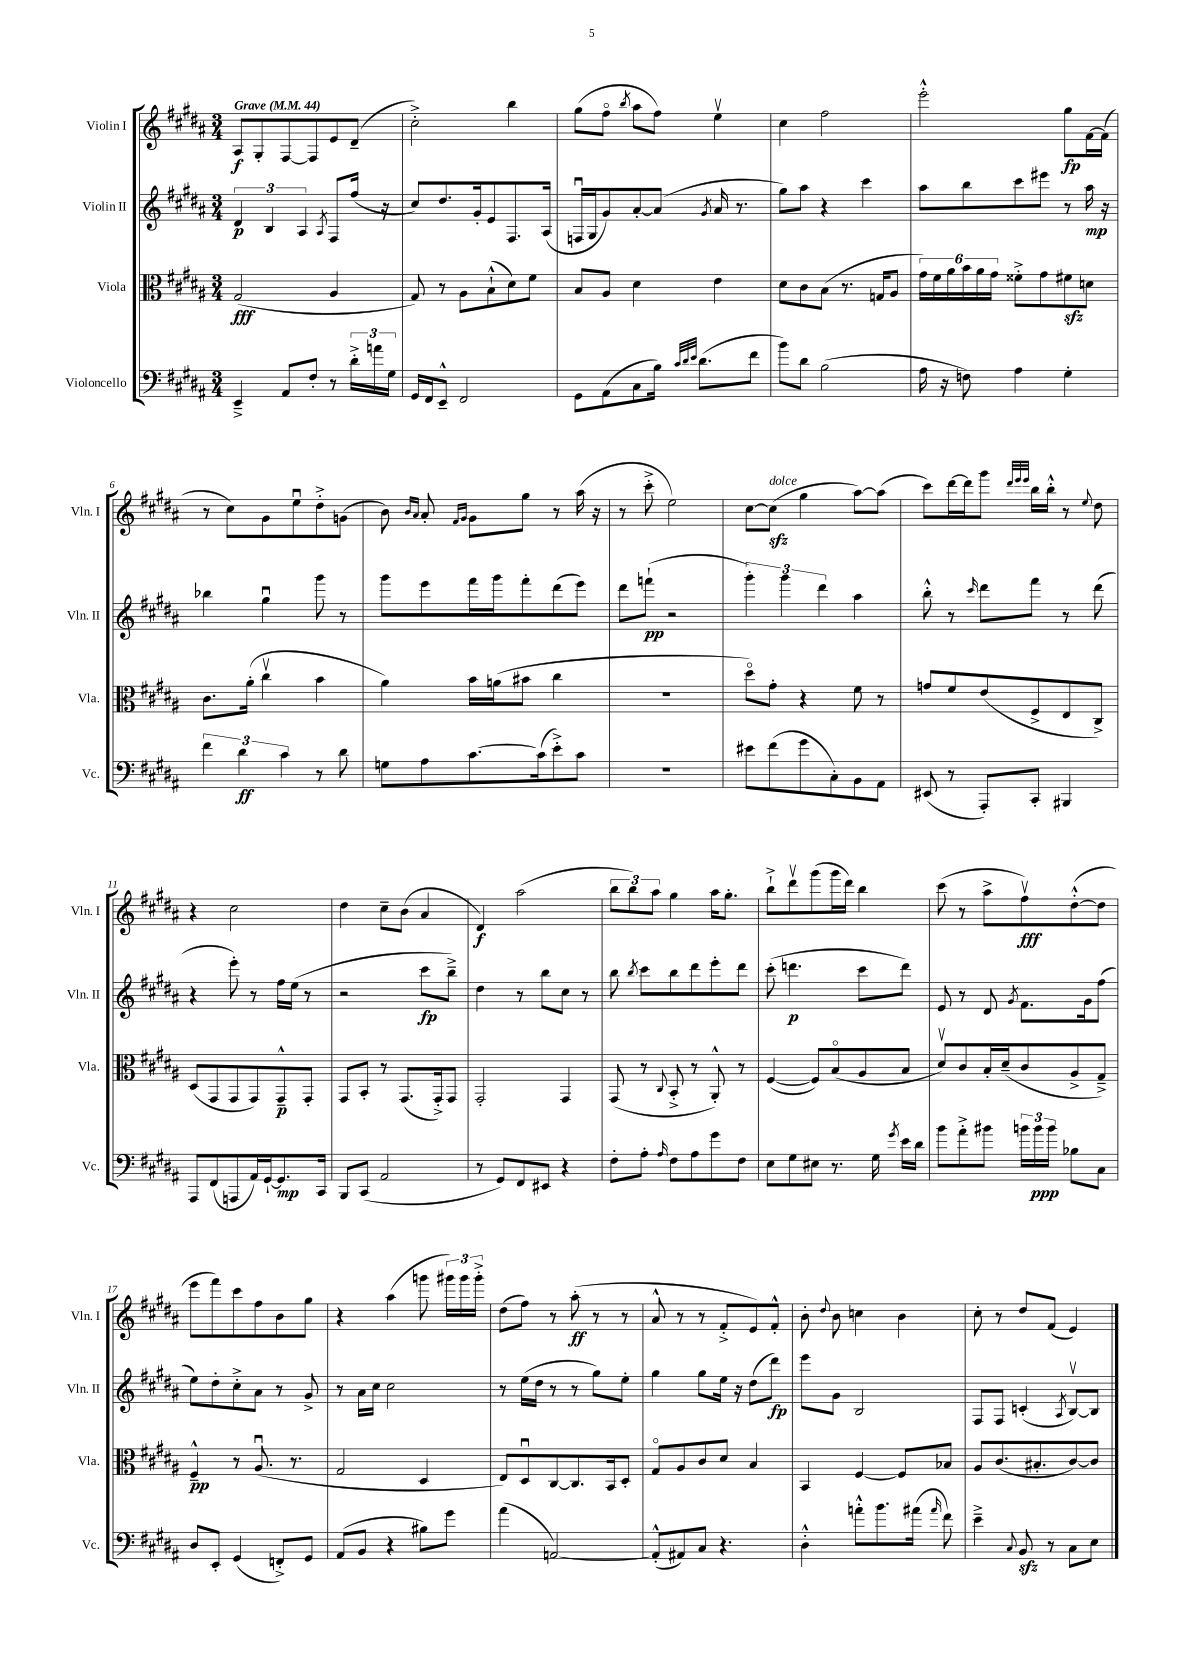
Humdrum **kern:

**kern	**kern	**kern	**kern
*staff4	*staff3	*staff2	*staff1
*clefF4	*clefC3	*clefG2	*clefG2
*k[f#c#g#d#a#]	*k[f#c#g#d#a#]	*k[f#c#g#d#a#]	*k[f#c#g#d#a#]
*M3/4	*M3/4	*M3/4	*M3/4
*MM44	*MM44	*MM44	*MM44
4EE~^	(2G#	6d#	8A#
.	.	.	8G#'
.	.	6B	.
8AA#	.	.	[8F#
.	.	6A#	.
8F#'	.	.	8F#]
.	.	8qA#	.
8r	4A#	8F#	8e
24d#'^	.	(16ff#	(8d#~
24a	.	.	.
.	.	16r	.
24G#	.	.	.
=	=	=	=
16GG#	8G#)	8cc#)	2cc#'^)
16FF#	.	.	.
8EE~^^	8r	8.dd#	.
2FF#	8A#	.	.
.	.	16g#'	.
.	(8B`^^	8e	.
.	8d#)	8.F#	4bb
.	8f#	.	.
.	.	(16A#	.
=	=	=	=
8GG#	8B	16Fu	(8gg#
.	.	16G#	.
(8AA#	8A#	8g#)	8ff#o
.	.	.	8qbb
8C#	4d#	[8a#'	8aa#
16B)	.	(8a#]	8ff#)
32qqc#	.	.	.
32qqd#	.	.	.
32qqe	.	.	.
(8.d#	.	.	.
.	.	8qg#	.
.	4e	16a#	4eev
.	.	8.r	.
8f#	.	.	.
=	=	=	=
8b)	8d#	8gg#)	4cc#
8d#	8c#	8aa#	.
(2B	(8B	4r	2ff#
.	8.r	.	.
.	.	4ccc#	.
.	16G	.	.
.	8A#	.	.
=	=	=	=
16A#	24g#)	8aa#	2eee'^^
.	24f#	.	.
16r	.	.	.
.	24a#	.	.
8F)	24b	8bb	.
.	24a#	.	.
.	24g#	.	.
4A#	8f##'^	8ccc#	.
.	8g#	8eee#	.
4G#'	8f#	8r	8gg#
.	8d	16aa#	[16f#
.	.	16r	(16f#]
=	=	=	=
6f#	8.c#	4bb-	8r
.	.	.	8cc#)
6d#	.	.	.
.	(16a#'	.	.
.	4cc#v	4gg#u	8g#
6c#	.	.	.
.	.	.	8eeu
8r	4b	8ggg#	8dd#'^
8d#	.	8r	(8g
=	=	=	=
8G	4a#)	8ggg#	8b)
.	.	.	16qqb
.	.	.	16qqa#
8A#	.	8eee	8a#'
.	.	.	16qqf#
.	.	.	16qqg#
[8.c#	16b	16fff#	8g#
.	(16a	16ggg#	.
.	8b#	8fff#'	8gg#
(16c#]	.	.	.
8e'^)	4cc#	(8ddd#	8r
8c#	.	8eee)	(16aa#
.	.	.	16r
=	=	=	=
2.r	2.r	8ddd#	8r
.	.	(8fff`	8ccc#'^
.	.	2r	2ee)
=	=	=	=
8e#	8dd#o)	6ggg#')	[8cc#
(8f#	8g#'	.	(8cc#]
.	.	6ggg#	.
8g#	4r	.	4gg#
.	.	6ddd#	.
8C#')	.	.	.
8BB	8f#	4aa#	[8aa#)
8AA#	8r	.	(8aa#]
=	=	=	=
(8EE#	8g	8bb'^^	8ccc#)
8r	8f#	8r	[16ddd#
.	.	.	16ddd#]
.	.	16qqccc#	.
8AAA#')	(8e	8ddd#	8ggg#
.	.	.	32qqddd#
.	.	.	32qqeee
.	.	.	32qqeee
8CC#'	8F#^	8fff#	16bb
.	.	.	16bb'^^
4BBB#	8E	8r	8r
.	.	.	8qqee
.	8C#^)	(8ddd#	8dd#
=	=	=	=
8AAA#	(8D#	4r	4r
(8FF#	8GG#	.	.
8AAA	8GG#	8eee')	2cc#
16AA#)	8GG#)	8r	.
[16GG#`	.	.	.
8.GG#]	8GG#~^^	16ff#	.
.	.	(16ee	.
.	8GG#'	8r	.
16CC#	.	.	.
=	=	=	=
8BBB	8GG#	2r	4dd#
(8CC#	8BB'	.	.
2AA#	8r	.	8cc#~
.	(8.GG#	.	(8b
.	.	8ccc#	4a#
.	16GG#'^)	.	.
.	8GG#	8bb~^)	.
=	=	=	=
8r	2GG#'	4dd#	4d#)
8GG#)	.	.	.
8FF#	.	8r	(2aa#
8EE#	.	8bb	.
4r	4GG#	8cc#	.
.	.	8r	.
=	=	=	=
8F#'	(8GG#	8bb	12bb
.	.	.	12bb)
.	.	8qbb	.
8A#'	8r	8ccc#	.
.	.	.	12aa#
16qqA#	8qqC#	.	.
8F#	8BB'^	8bb	4gg#
8A#	8r	8ddd#	.
8g#	8AA#'^^)	8eee'	16aa#
.	.	.	8.gg#'
8F#	8r	8ddd#	.
=	=	=	=
8E	([4F#	(8ccc#'	8bb`^
8G#	.	4.ddd	8ddd#v
8E#	8F#])	.	(8ggg#
8.r	(8Bo	.	16ggg#
.	.	.	16ddd#)
.	8A#	8ccc#	4bb
16G#	.	.	.
8qg#	.	.	.
16e	8B	8ddd)	.
16d#	.	.	.
=	=	=	=
8b	8d#v)	8e	(8ccc#
8a#'^	8c#	8r	8r
8b#	16B'	8d#	8aa#^
.	(16d#~	.	.
.	.	8qg#	.
24b	8c#	8.f#	8ff#v)
24b	.	.	.
24b	.	.	.
8B-	8A#^	.	([8dd#'^^
.	.	16g#	.
8C#	8G#~^)	(8ff#	8dd#]
=	=	=	=
8D#	4F#~^^	8ee)	8eee
8EE'	.	8dd#'	8fff#)
(4GG#	8r	8cc#'^	8ccc#
.	(8.A#u	8a#	8ff#
8FF'^)	.	8r	8b
.	8.r	.	.
8GG#	.	8g#^	8gg#
=	=	=	=
(8AA#	2G#	8r	4r
8BB	.	16a#	.
.	.	16cc#	.
4r	.	2cc#	(4aa#
8B#)	4D#	.	8ggg
8g#	.	.	24ggg#)
.	.	.	24ggg#
.	.	.	24ggg#'^
=	=	=	=
(4a#	8E)	8r	(8dd#
.	8D#u	(16ee	8ff#)
.	.	16dd#	.
[2AA)	[8C#	8r	8r
.	8.C#]	8r	(8aa#'
.	.	8gg#)	8r
.	16BB	.	.
.	8D#'	8ee'	8r
=	=	=	=
(8AA'^^]	8G#o	4gg#	8a#^^
8AA#)	8A#	.	8r
8C#	8c#	8gg#	8r
4.r	8d#	16ee	8f#'^
.	.	16r	.
.	4B	(8dd#	8e)
.	.	8ddd#)	8f#'^^
=	=	=	=
4D#'^^	4BB	8eee	8b'
.	.	.	8qqdd#
.	.	8g#	8b
8a'^^	[4F#	2B	4cc
8.b	.	.	.
.	8F#]	.	4b
(16a#	.	.	.
16qqa#	.	.	.
8f#)	8B-	.	.
=	=	=	=
4e~^	8A#	8F#	8cc#'
.	(8.c#	8F#	8r
8qqC#	.	.	.
8BB	.	(4c'	8dd#
.	8.B#'	.	.
8r	.	.	(8f#
.	.	8qA#	.
8C#	[8c#)	[8Bv)	4e)
8E	8c#]	8B]	.
==	==	==	==
*-	*-	*-	*-
